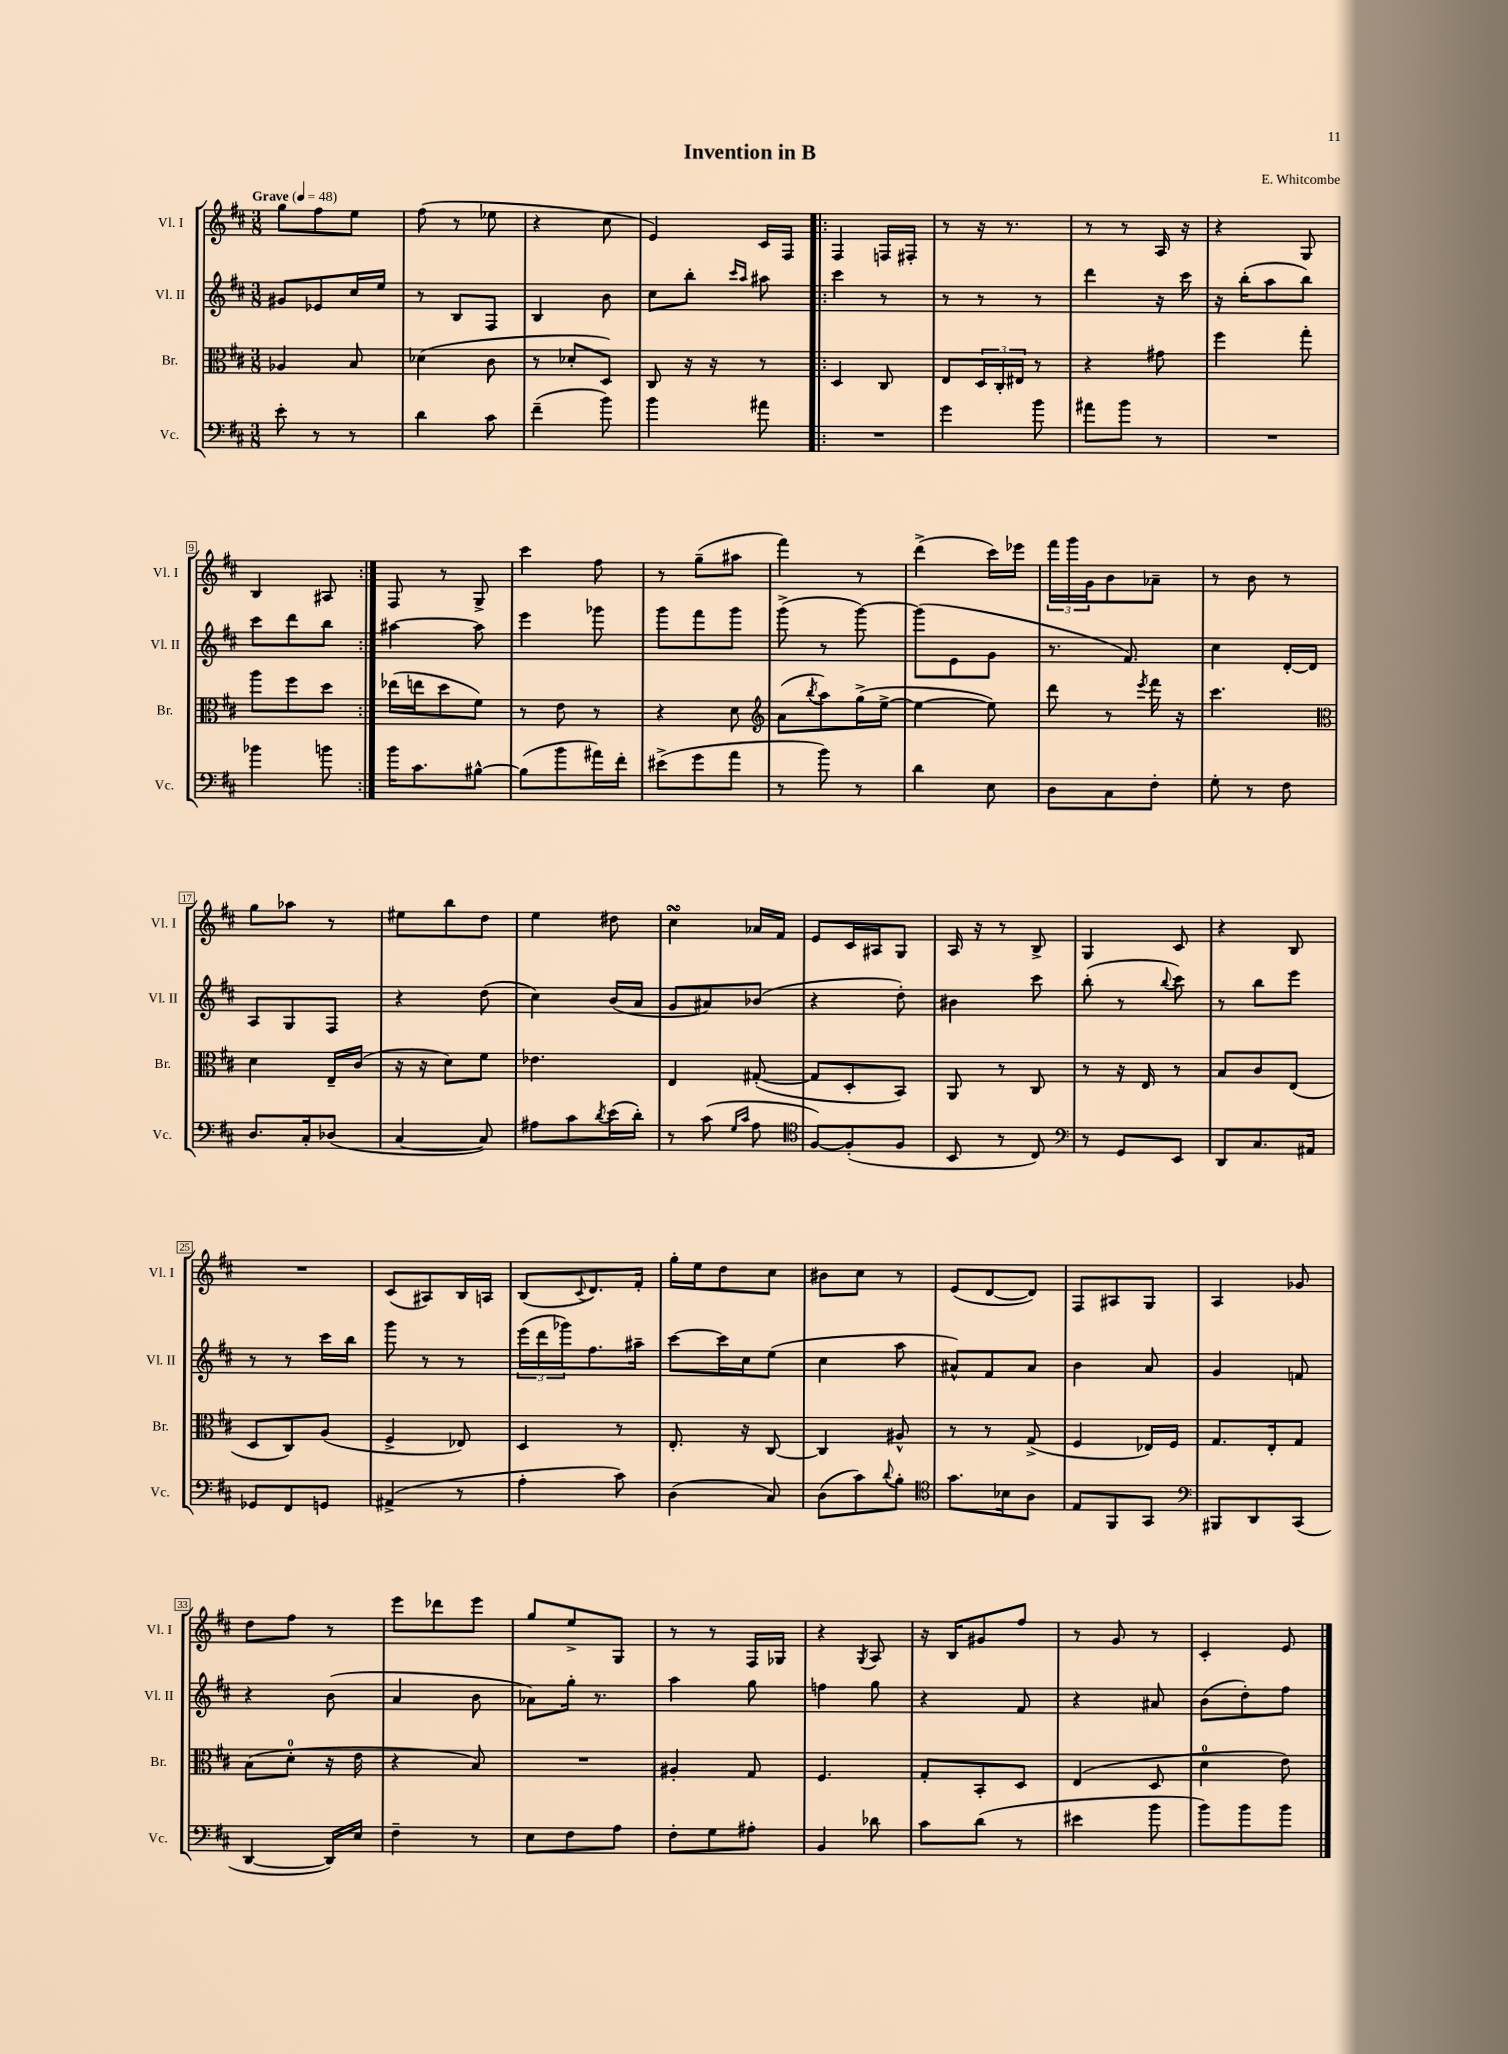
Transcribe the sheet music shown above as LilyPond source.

\header { title = "Invention in B" composer = "E. Whitcombe" }
<<
\new StaffGroup <<
\new Staff = "s0" \with { instrumentName = "Vl. I" shortInstrumentName = "Vl. I" } {
    \clef treble \key d \major \numericTimeSignature \time 3/8 \tempo "Grave" 4 = 48
    g''8 fis''8 e''8 |
    fis''8( r8 ees''8 |
    r4 cis''8 |
    e'4) cis'16 fis16 |
    \repeat volta 2 { fis4 f16 fis16-. |
    r8 r16 r8. |
    r8 r8 a16 r16 |
    r4 g8 |
    b4 ais8 | }
    fis8 r8 g8-> |
    cis'''4 fis''8 |
    r8 g''8--( ais''8 |
    fis'''4) r8 |
    d'''4->( cis'''16) ees'''16 |
    \tuplet 3/2 { fis'''16 g'''16 g'16 } b'8 aes'8-- |
    r8 b'8 r8 |
    g''8 aes''8 r8 |
    eis''8 b''8 d''8 |
    e''4 dis''8 |
    cis''4\turn aes'16 fis'16 |
    e'8 cis'16 ais16 g8 |
    a16 r16 r8 b8-> |
    g4 cis'8 |
    r4 b8 |
    R4. |
    cis'8( ais8) b16 a16 |
    b8( \appoggiatura { cis'8 } d'8.) fis'16-. |
    g''16-. e''16 d''8 cis''8 |
    bis'8 cis''8 r8 |
    e'8( d'8~ d'8) |
    fis8 ais8 g8 |
    a4 ges'8 |
    d''8 fis''8 r8 |
    e'''8 des'''8 e'''8 |
    g''8 e''8-> g8 |
    r8 r8 fis16 ges16 |
    r4 \acciaccatura { g8 } a8 |
    r16 b16 gis'8 fis''8 |
    r8 g'8 r8 |
    cis'4-. e'8 \bar "|." |
}
\new Staff = "s1" \with { instrumentName = "Vl. II" shortInstrumentName = "Vl. II" } {
    \clef treble \key d \major \numericTimeSignature \time 3/8
    gis'8 ees'8 cis''16 e''16 |
    r8 b8 fis8 |
    b4 b'8 |
    cis''8 b''8-. \grace { cis'''16 a''16 } ais''8 |
    \repeat volta 2 { cis'''4 r8 |
    r8 r8 r8 |
    d'''4 r16 cis'''16 |
    r16 b''16-.( a''8 b''8) |
    cis'''8 d'''8 b''8 | }
    ais''4~ ais''8 |
    e'''4 ges'''8 |
    g'''8 fis'''8 g'''8 |
    g'''8->( r8 g'''8~) |
    g'''8( e'8 g'8 |
    r8. fis'8.) |
    cis''4 d'16~-. d'16 |
    a8 g8 fis8 |
    r4 d''8( |
    cis''4) b'16( a'16 |
    g'8 ais'8) bes'8( |
    r4 d''8-.) |
    bis'4 cis'''8 |
    b''8-.( r8 \appoggiatura { b''8 } cis'''8) |
    r8 b''8 e'''8 |
    r8 r8 cis'''16 b''16 |
    g'''8 r8 r8 |
    \tuplet 3/2 { e'''16( d'''16 ges'''16) } fis''8. ais''16-- |
    cis'''8~ cis'''16 cis''16 e''8( |
    cis''4 a''8 |
    ais'8-^) fis'8 ais'8 |
    b'4 a'8 |
    g'4 f'8 |
    r4 b'8( |
    a'4 b'8 |
    aes'8) g''16-. r8. |
    a''4 g''8 |
    f''4 g''8 |
    r4 fis'8 |
    r4 ais'8 |
    b'8( d''8-.) fis''8 \bar "|." |
}
\new Staff = "s2" \with { instrumentName = "Br." shortInstrumentName = "Br." } {
    \clef alto \key d \major \numericTimeSignature \time 3/8
    aes4 b8 |
    des'4( cis'8 |
    r8 des'8-. d8) |
    cis8 r16 r16 r8 |
    \repeat volta 2 { d4 cis8 |
    e8 \tuplet 3/2 { d16 cis16-. eis16 } r8 |
    r4 gis'8 |
    fis''4 g''8-. |
    a''8 fis''8 d''8 | }
    ees''16( e''16 d''8 fis'8) |
    r8 e'8 r8 |
    r4 d'8 |
    \clef treble a'8( \acciaccatura { b''8 } a''8) g''16->( e''16~-> |
    e''4~ e''8) |
    d'''8 r8 \acciaccatura { e'''8 } fis'''16 r16 |
    cis'''4. |
    \clef alto d'4 e16-- cis'16( |
    r16 r16 d'8) fis'8 |
    ees'4. |
    e4 gis8~-.( |
    gis8 d8-. b,8) |
    a,8 r8 cis8 |
    r8 r16 e16 r8 |
    b8 cis'8 e8( |
    d8 cis8) a8( |
    fis4-> ees8) |
    d4 r8 |
    e8.-. r16 cis8~ |
    cis4 ais8-^ |
    r8 r8 g8->( |
    fis4 ees16) fis16 |
    g8. e16-. g8 |
    b8( d'8-0-. r16 e'16 |
    r4 b8) |
    R4. |
    ais4-. g8 |
    fis4. |
    g8-. b,8-. d8 |
    e4( d8 |
    d'4-0 e'8) \bar "|." |
}
\new Staff = "s3" \with { instrumentName = "Vc." shortInstrumentName = "Vc." } {
    \clef bass \key d \major \numericTimeSignature \time 3/8
    e'8-. r8 r8 |
    d'4 cis'8 |
    fis'4--( b'8) |
    b'4 ais'8 |
    \repeat volta 2 { R4. |
    g'4 b'8 |
    ais'8 b'8 r8 |
    R4. |
    bes'4 b'8 | }
    b'16 cis'8. bis8~-^ |
    bis8( b'8 ais'16) fis'16-. |
    eis'8->( g'8 a'8 |
    r8 b'8) r8 |
    d'4 e8 |
    d8 cis8 fis8-. |
    g8-. r8 fis8 |
    d8. cis16-. des8( |
    cis4~ cis8) |
    ais8 cis'8 \acciaccatura { d'8 } e'16( d'16-.) |
    r8 cis'8( \grace { g16 cis'16 } a8 |
    \clef tenor fis8~) fis8-.( fis8 |
    b,8 r8 cis8) |
    \clef bass r8 g,8 e,8 |
    d,8 cis8. ais,16 |
    ges,8 fis,8 g,8 |
    ais,4->( r8 |
    a4-. cis'8) |
    d4( cis8) |
    d8( cis'8) \appoggiatura { d'8 } b8-. |
    \clef tenor g'8. bes16 a8 |
    e8 fis,8 g,8 |
    \clef bass bis,,8 d,8 cis,8( |
    d,4~ d,16) e16 |
    fis4-- r8 |
    e8 fis8 a8 |
    fis8-. g8 ais8-. |
    b,4 des'8 |
    cis'8 d'8( r8 |
    eis'4 b'8 |
    b'8) b'8 b'8 \bar "|." |
}
>>
>>
\layout { \context { \Score \override BarNumber.stencil = #(make-stencil-boxer 0.1 0.3 ly:text-interface::print) } }
